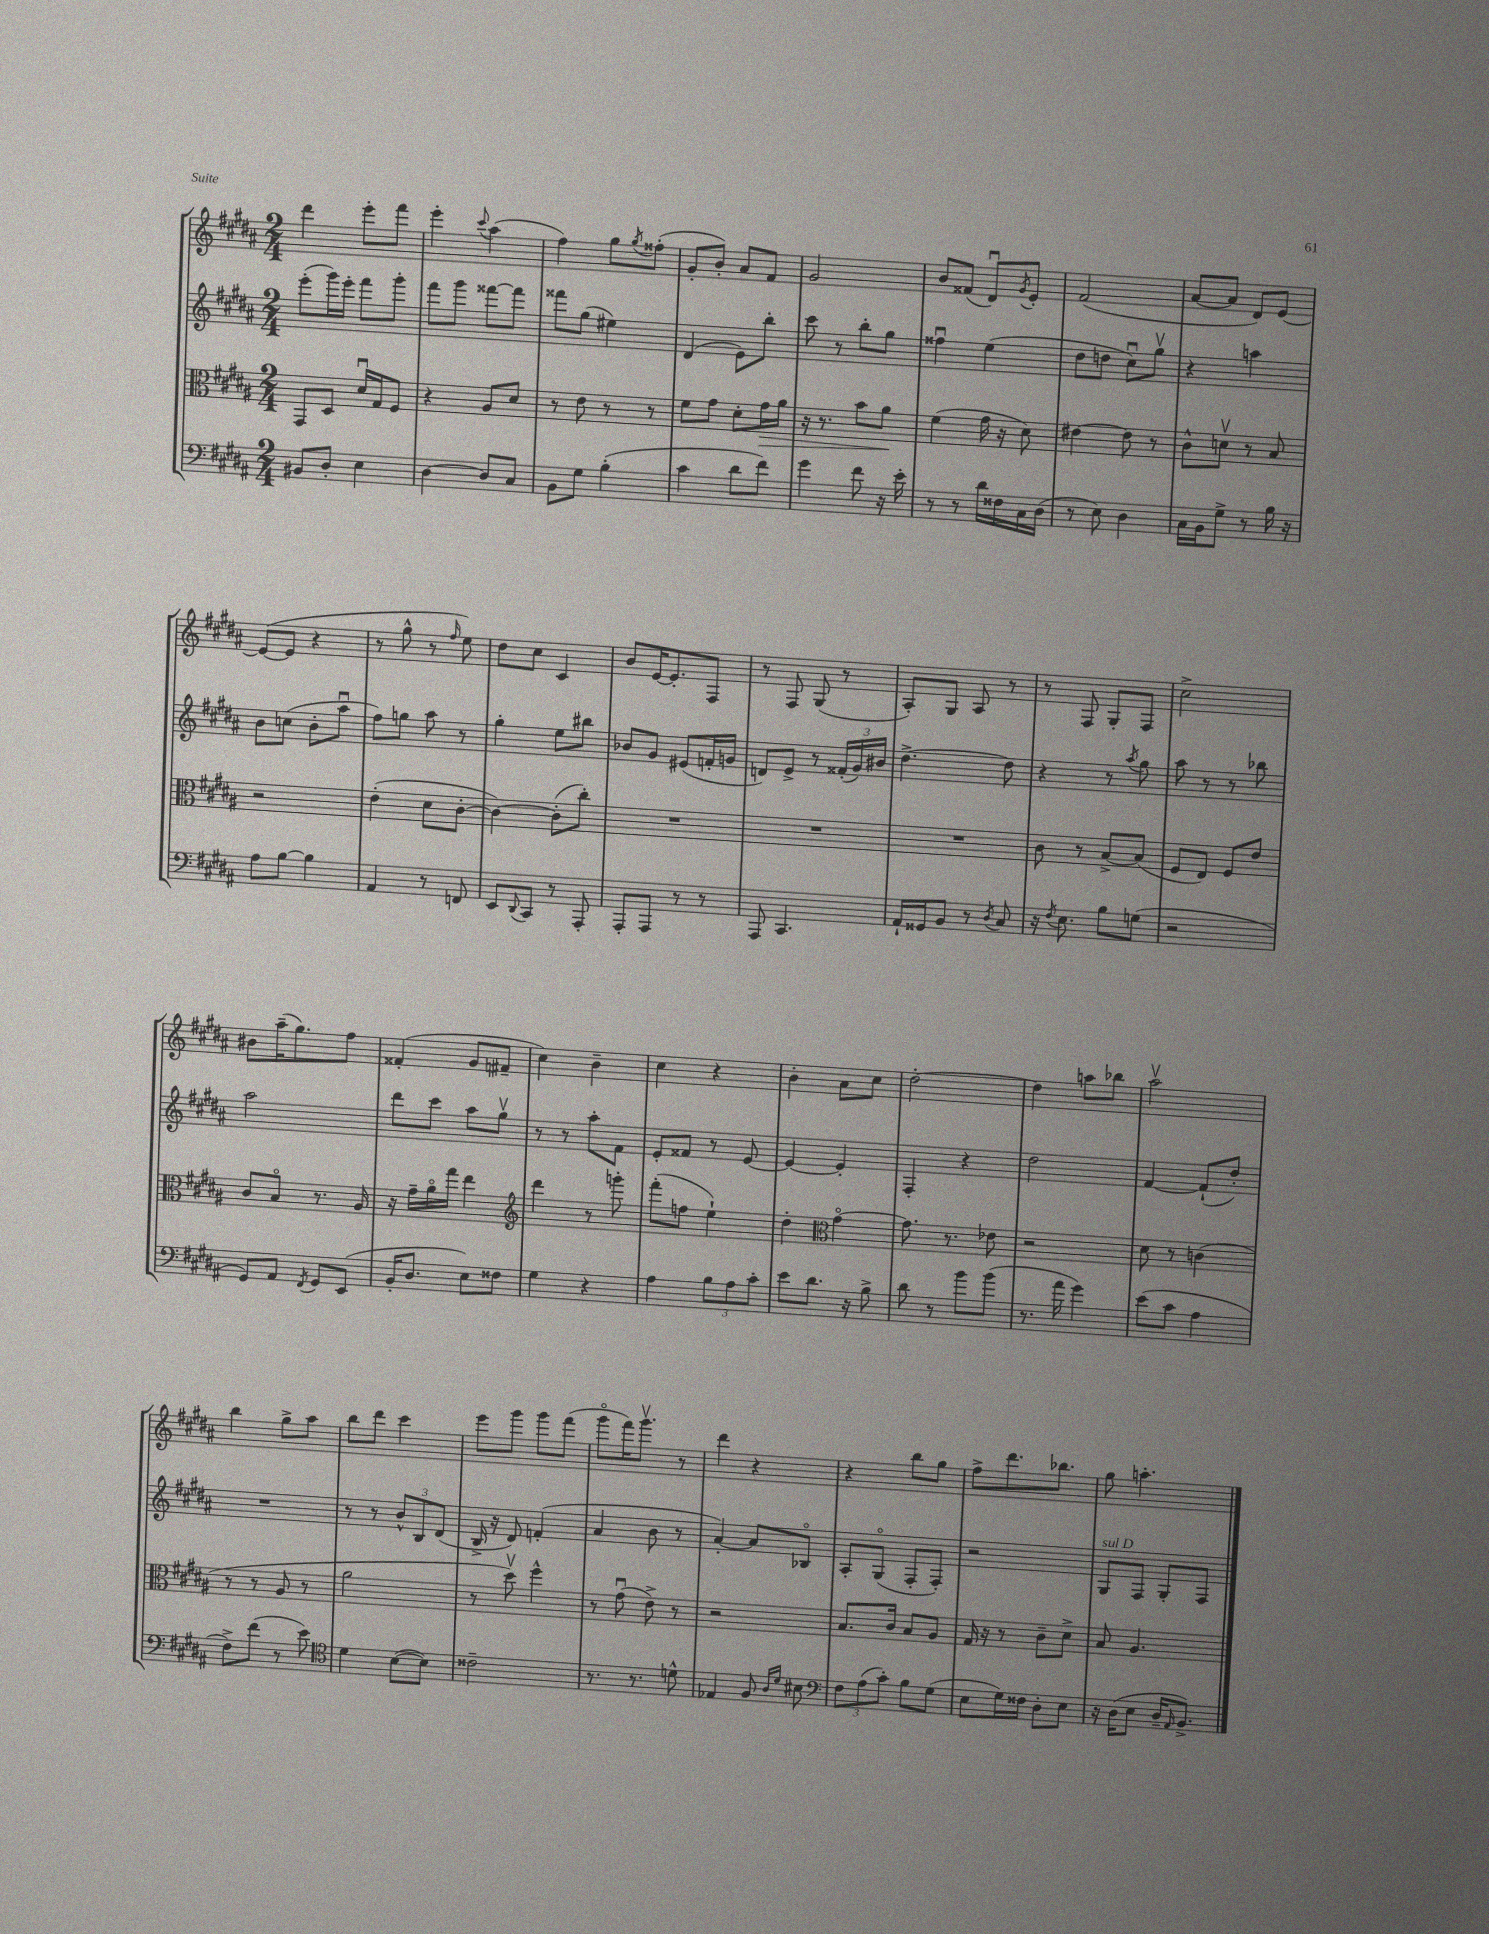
<<
\new StaffGroup <<
\new Staff = "s0" {
    \clef treble \key b \major \numericTimeSignature \time 2/4
    dis'''4 e'''8-. fis'''8 |
    e'''4-. \appoggiatura { cis'''8 } ais''4( |
    fis''4) gis''8 \acciaccatura { gis''8 } fisis''8-.( |
    gis'8-. b'8-.) ais'8 fis'8 |
    gis'2 |
    b'8 fisis'8( dis'8\downbow) \acciaccatura { gis'8 } e'8-. |
    fis'2( |
    ais'8~ ais'8 dis'8) e'8~ |
    e'8~( e'8 r4 |
    r8 gis''8-^ r8 \grace { fis''16 } e''8) |
    dis''8 cis''8 cis'4 |
    b'8 e'16~ e'8.-. fis8 |
    r8 fis8 gis8( r8 |
    ais8-.) gis8 ais8 r8 |
    r8 fis8 gis8-. fis8 |
    cis''2-> |
    bis'8 ais''16--( gis''8.) fis''8 |
    fisis'4-.( gis'8 fis'8-- |
    cis''4) b'4-- |
    cis''4 r4 |
    b'4-. ais'8 cis''8 |
    dis''2~-. |
    dis''4 a''8 bes''8 |
    ais''2\upbow |
    b''4 gis''8-> ais''8 |
    b''8 dis'''8 cis'''4 |
    e'''8 gis'''8 gis'''8 fis'''8( |
    gis'''8\flageolet fis'''16) gis'''8.\upbow r8 |
    dis'''4 r4 |
    r4 b''8 gis''8 |
    fis''8-> dis'''8. bes''8. |
    gis''8 a''4.-. \bar "|." |
}
\new Staff = "s1" {
    \clef treble \key b \major \numericTimeSignature \time 2/4
    e'''8-.( gis'''16) e'''16-. fis'''8 gis'''8-. |
    fis'''8 gis'''8 fisis'''8~ fisis'''8 |
    fisis'''8 gis''8( eis''4) |
    dis'4( e'8) b''8-. |
    cis'''8 r8 b''8-. gis''8 |
    fisis''4\downbow e''4( |
    dis''8 d''8 cis''8\downbow) gis''8\upbow |
    r4 a''4 |
    b'8 c''8( b'8-. ais''8\downbow |
    fis''8) g''8 ais''8 r8 |
    gis''4-. e''8 bis''8 |
    bes'8 gis'8 eis'8( f'16-. g'16 |
    d'8) e'8-> r8 \tuplet 3/2 { fisis'16-.( gis'16) bis'16 } |
    dis''4.~-> dis''8 |
    r4 r8 \acciaccatura { ais''8 } gis''8 |
    ais''8 r8 r8 bes''8 |
    ais''2 |
    dis'''8 cis'''8 ais''8 gis''8\upbow |
    r8 r8 ais''8-. fis'8 |
    e'8-. fisis'8 r8 e'8~ |
    e'4~ e'4-. |
    fis4-. r4 |
    dis''2 |
    fis'4~ fis'8-!( dis''8-.) |
    R2 |
    r8 r8 \tuplet 3/2 { b'8-^ b8 dis'8( } |
    b16-> r16 dis'8) f'4-.( |
    ais'4 b'8 r8 |
    ais'4~-.) ais'8 bes8\flageolet |
    ais8-. gis8\flageolet( fis8-. fis8-.) |
    r2 |
    gis8^\markup { \italic "sul D" } fis8 gis8-. fis8 \bar "|." |
}
\new Staff = "s2" {
    \clef alto \key b \major \numericTimeSignature \time 2/4
    gis,8 dis8 dis'16\downbow gis16 fis8 |
    r4 ais8 dis'8 |
    r8 e'8 r8 r8 |
    fis'8 gis'8 dis'8-. gis'16\> ais'16 |
    r16 r8. b'8 ais'8\! |
    fis'4( gis'16 r16 dis'8) |
    eis'4~ eis'8 r8 |
    cis'8-^ d'8\upbow r8 b8 |
    r2 |
    e'4-.( dis'8 cis'8~-. |
    cis'4~) cis'8-.( cis''8-.) |
    R2 |
    R2 |
    R2 |
    cis'8 r8 b8~-> b8( |
    fis8 e8) fis8 e'8 |
    cis'8 b8\flageolet r8. ais16 |
    r16 gis'16-- ais'16\flageolet gis''16 e''4 |
    \clef treble dis'''4 r8 g'''8-. |
    fis'''8-.( f''8 e''4-!) |
    dis''4-. \clef alto gis'4~\flageolet |
    gis'8. r8. ees'8 |
    r2 |
    dis'8 r8 c'4( |
    r8 r8 ais8 r8 |
    ais'2 |
    r8 dis''8\upbow) fis''4-^ |
    r8 gis'8\downbow( e'8->) r8 |
    r2 |
    b8. cis'16 b8 ais8 |
    gis16 r16 r8 cis'8-- dis'8-> |
    b8 ais4. \bar "|." |
}
\new Staff = "s3" {
    \clef bass \key b \major \numericTimeSignature \time 2/4
    bis,8 dis8-. e4 |
    dis4~ dis8 cis8 |
    b,8 gis8 b4-.( |
    cis'4 dis'8 fis'8) |
    gis'4 fis'8 r16 e'16-. |
    r8 r8 dis'16 fisis16 cis16 dis16( |
    r8 e8) dis4 |
    cis16 b,16 gis8-> r8 b16 r16 |
    ais8 b8~ b4 |
    ais,4 r8 f,8 |
    e,8 \appoggiatura { dis,8 } cis,8 r8 ais,,8-. |
    ais,,8-. ais,,8 r8 r8 |
    ais,,8 cis,4. |
    ais,16-! gisis,16 b,8 r8 \acciaccatura { dis8 } cis8 |
    r16 \acciaccatura { fis8 } e8. b8 g8( |
    r2 |
    gis,8) ais,8 \acciaccatura { fis,8 } gis,8 e,8( |
    b,16-. dis8. e8) fisis8 |
    gis4 r4 |
    ais4 \tuplet 3/2 { b8 ais8 cis'8-. } |
    e'8 dis'8. r16 b8-> |
    dis'8 r8 b'8 b'8( |
    r8. ais'16 gis'4) |
    e'8( cis'8 ais4 |
    fis8->) fis'8( r8 e'8) |
    \clef tenor dis'4 b8~( b8) |
    cisis'2-- |
    r8. r8. d'8-^ |
    ees4 fis8 \grace { ais16 dis'16 } bis8 |
    \clef bass \tuplet 3/2 { fis8 ais8( cis'8-.) } b8 gis8( |
    e8 gis16) fisis16 dis8-. e8 |
    r16 dis16( e8 dis16-- \grace { ais,16 } b,8.->) \bar "|." |
}
>>
>>
\layout { \context { \Score \remove "Bar_number_engraver" } }
